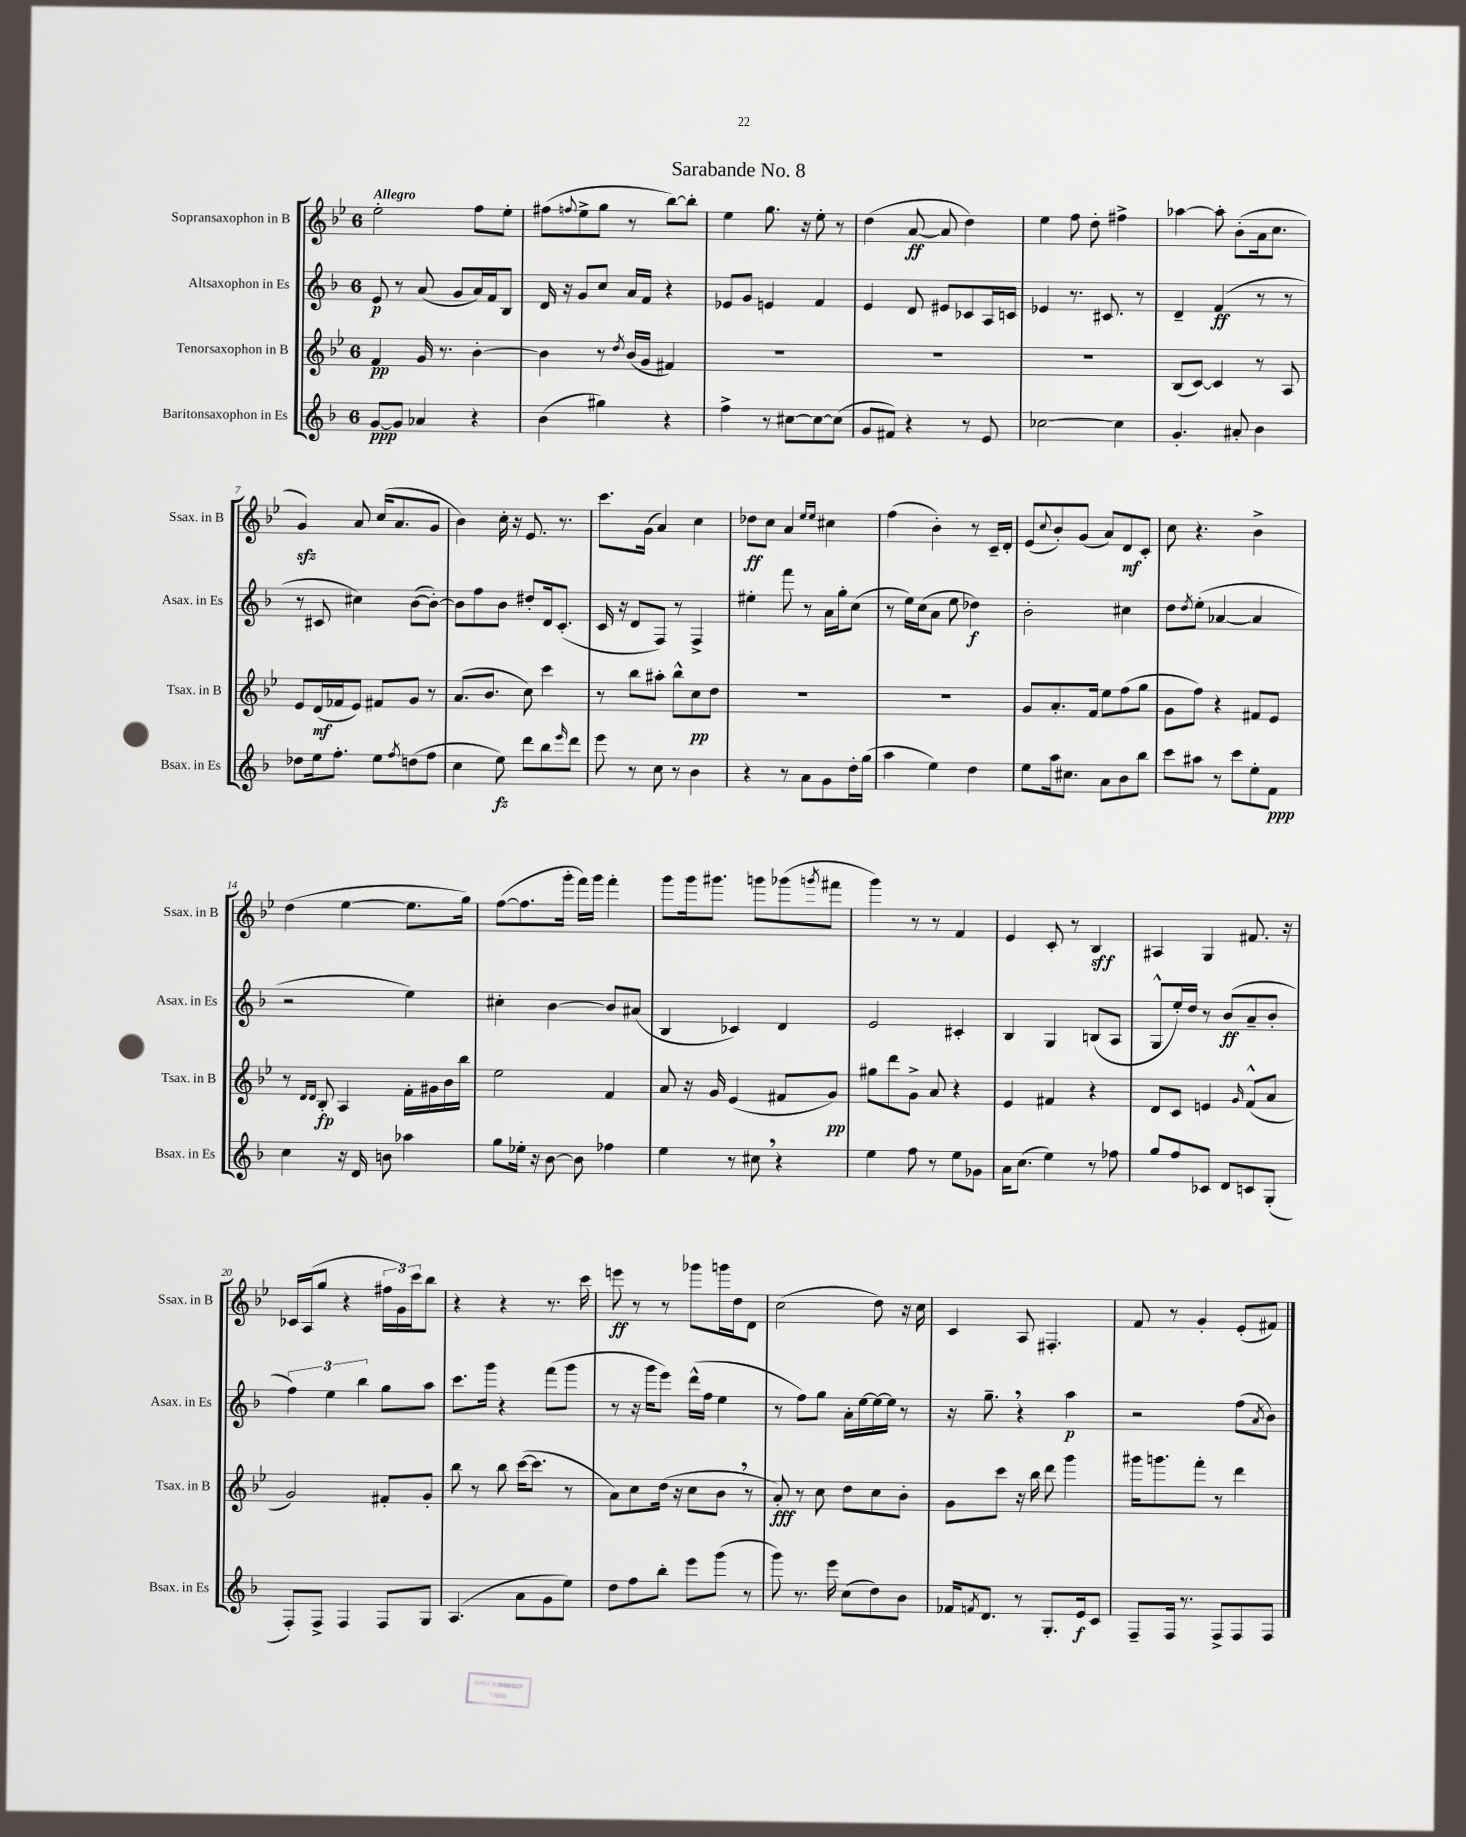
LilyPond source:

\header { title = "Sarabande No. 8" }
<<
\new StaffGroup <<
\new Staff = "s0" \with { instrumentName = "Sopransaxophon in B" shortInstrumentName = "Ssax. in B" } {
    \clef treble \key bes \major \once \override Staff.TimeSignature.style = #'single-digit \time 6/8 \tempo "Allegro"
    ees''2-. f''8 ees''8-. |
    fis''8( \appoggiatura { f''8 } ees''8-> g''8 r8 bes''8~) bes''8-. |
    ees''4 g''8. r16 ees''8-. r8 |
    d''4( a'8~\ff a'8 d''4) |
    ees''4 f''8 d''8-. fis''4-> |
    aes''4~ aes''8-. bes'8-.( a'16 c''8. |
    g'4\sfz) a'8 c''16( a'8. g'8 |
    bes'4) c''16-. r16 ees'8. r8. |
    c'''8. g'16( a'4) c''4 |
    des''8\ff c''8 a'4 \grace { ees''16 ees''16 } cis''4 |
    f''4( bes'4-.) r8 c'16-- d'16-. |
    ees'8( \appoggiatura { c''8 } bes'8-.) g'8( a'8) d'8\mf c'8-. |
    c''8 r4. bes'4-> |
    d''4( ees''4~ ees''8. g''16) |
    f''8~( f''8. g'''16-. f'''16) g'''16 f'''4-. |
    g'''8 g'''16 gis'''8. g'''8 ges'''8( \acciaccatura { g'''8 } fis'''8 |
    g'''4) r8 r8 f'4 |
    ees'4 c'8-. r8 bes4\sff |
    ais4 g4 fis'8. r16 |
    ces'16 a16( g''8 r4 \tuplet 3/2 { fis''16 g'16) c'''16 } bes''8 |
    r4 r4 r8. c'''16 |
    e'''8\ff r8 r8 ges'''8 g'''16 d''16 d'8 |
    c''2( d''8) r16 c''16 |
    c'4 a8 fis4.-. |
    f'8 r8 g'4-. ees'8-.( fis'8) \bar "|." |
}
\new Staff = "s1" \with { instrumentName = "Altsaxophon in Es" shortInstrumentName = "Asax. in Es" } {
    \clef treble \key f \major \once \override Staff.TimeSignature.style = #'single-digit \time 6/8
    e'8\p r8 a'8( g'8 a'16) f'16 bes8 |
    d'16 r16 g'8 c''8 a'16 f'16 r4 |
    ees'8 g'8 e'4 f'4 |
    e'4 d'8 eis'8 ces'8 a16 c'16 |
    ees'4 r8. cis'8. r8 |
    d'4-- f'4\ff( r8 r8 |
    r8 cis'8 cis''4) bes'8~( bes'8~-.) |
    bes'8 f''8 bes'8 dis''8-. d'16 c'8.-.( |
    c'16 r16 d'8 f8) r8 f4-> |
    eis''4-. f'''8 r8 a'16 g''16-. c''8( |
    r8 e''16) c''16( a'8 e''8 des''4\f) |
    bes'2-. cis''4 |
    d''8 \acciaccatura { d''8 } e''8-.( aes'4~ aes'4 |
    r2 e''4) |
    cis''4-. bes'4~ bes'8 ais'8( |
    bes4 ces'4) d'4 |
    e'2 cis'4-. |
    bes4 g4 b8( a8 |
    g8-^ e''16-.) d''16 r8 bes'8\ff( a'8-- bes'8-. |
    \tuplet 3/2 { f''4) e''4 bes''4 } g''8 a''8 |
    c'''8. g'''16 r4 f'''8( g'''8 |
    r8 r16 g'''16 e'''8) d'''16-^( f''16 e''4 |
    r8 f''8) g''8 a'16-. e''16~ e''16~ e''16 r8 |
    r16 g''8.-- \breathe r4 a''4\p |
    r2 f''8( \acciaccatura { a'8 } bes'8) \bar "|." |
}
\new Staff = "s2" \with { instrumentName = "Tenorsaxophon in B" shortInstrumentName = "Tsax. in B" } {
    \clef treble \key bes \major \once \override Staff.TimeSignature.style = #'single-digit \time 6/8
    f'4\pp g'16 r8. bes'4~-. |
    bes'4 r8 \acciaccatura { d''8 } bes'16( g'16 fis'4) |
    R2. |
    R2. |
    R2. |
    bes8( c'8~) c'4 r8 a8 |
    ees'8 d'16\mf( fes'16 ees'8) fis'8 g'8 r8 |
    a'8.( bes'8. c''8) c'''4 |
    r8 bes''8 ais''8-. bes''8-^ c''8\pp d''8 |
    R2. |
    R2. |
    g'8 a'8.-. f'16 ees''8 f''8( g''8 |
    g'8 f''8) r4 fis'8 ees'8 |
    r8 \grace { d'16 d'16 } bes8-.\fp a4 f'16-. gis'16 bes'16 bes''16 |
    ees''2 f'4 |
    a'8 r16 g'16 ees'4( fis'8 g'8\pp) |
    gis''8 d'''8 g'8-> a'8 r4 |
    ees'4 fis'4 r4 |
    d'8 c'8 e'4 \grace { g'16 } f'8-^( a'8 |
    g'2) fis'8-. g'8-. |
    bes''8 r8 bes''8 c'''16~( c'''8. r8 |
    a'8) c''8 d''16( r16 c''8 bes'8 \breathe r8 |
    a'8-.\fff) r8 c''8 d''8 c''8 bes'8-. |
    g'8 c'''8 r16 bes''16 d'''8 g'''4 |
    gis'''16 g'''8. f'''8-. r8 d'''4 \bar "|." |
}
\new Staff = "s3" \with { instrumentName = "Baritonsaxophon in Es" shortInstrumentName = "Bsax. in Es" } {
    \clef treble \key f \major \once \override Staff.TimeSignature.style = #'single-digit \time 6/8
    g'8~\ppp g'8 aes'4 r4 |
    bes'4( gis''4) r4 |
    f''4-> r8 cis''8~ cis''8~ cis''8( |
    g'8 fis'8) r4 r8 e'8 |
    ces''2~ ces''4 |
    g'4.-. ais'8-. bes'4 |
    des''8 e''16 f''8.-. e''8 \acciaccatura { f''8 } d''8( f''8 |
    c''4 e''8\fz) d'''8 bes''8 \grace { e'''16 } d'''8 |
    e'''8 r8 c''8 r8 bes'4 |
    r4 r8 a'8 g'8 d''16-. g''16( |
    a''4 e''4) d''4 |
    e''8 a''16 cis''8. a'8 bes'8 bes''8 |
    c'''8 ais''8 r8 c'''8 e''8-. f'8\ppp |
    c''4 r16 d'16 b'8 aes''4 |
    g''8 ees''16-. r16 bes'8~ bes'8 fes''4 |
    e''4 r8 cis''8 \breathe r4 |
    e''4 f''8 r8 e''8 ges'8 |
    a'16 c''8.( e''4) r8 fes''8 |
    g''8 f''8 ces'8 d'8 c'8 g8-.( |
    f8-.) f8-> f4 f8 g8 |
    a4.( a'8 g'8 e''8) |
    d''8 f''8 bes''8-. e'''8 g'''8( r8 |
    g'''8) r8. e'''16 c''8( d''8) bes'8 |
    fes'16 \acciaccatura { f'8 } d'8. r8 g8.-. e'16\f c'8 |
    f8-- f16 r8. f8-> f8 f8 \bar "|." |
}
>>
>>
